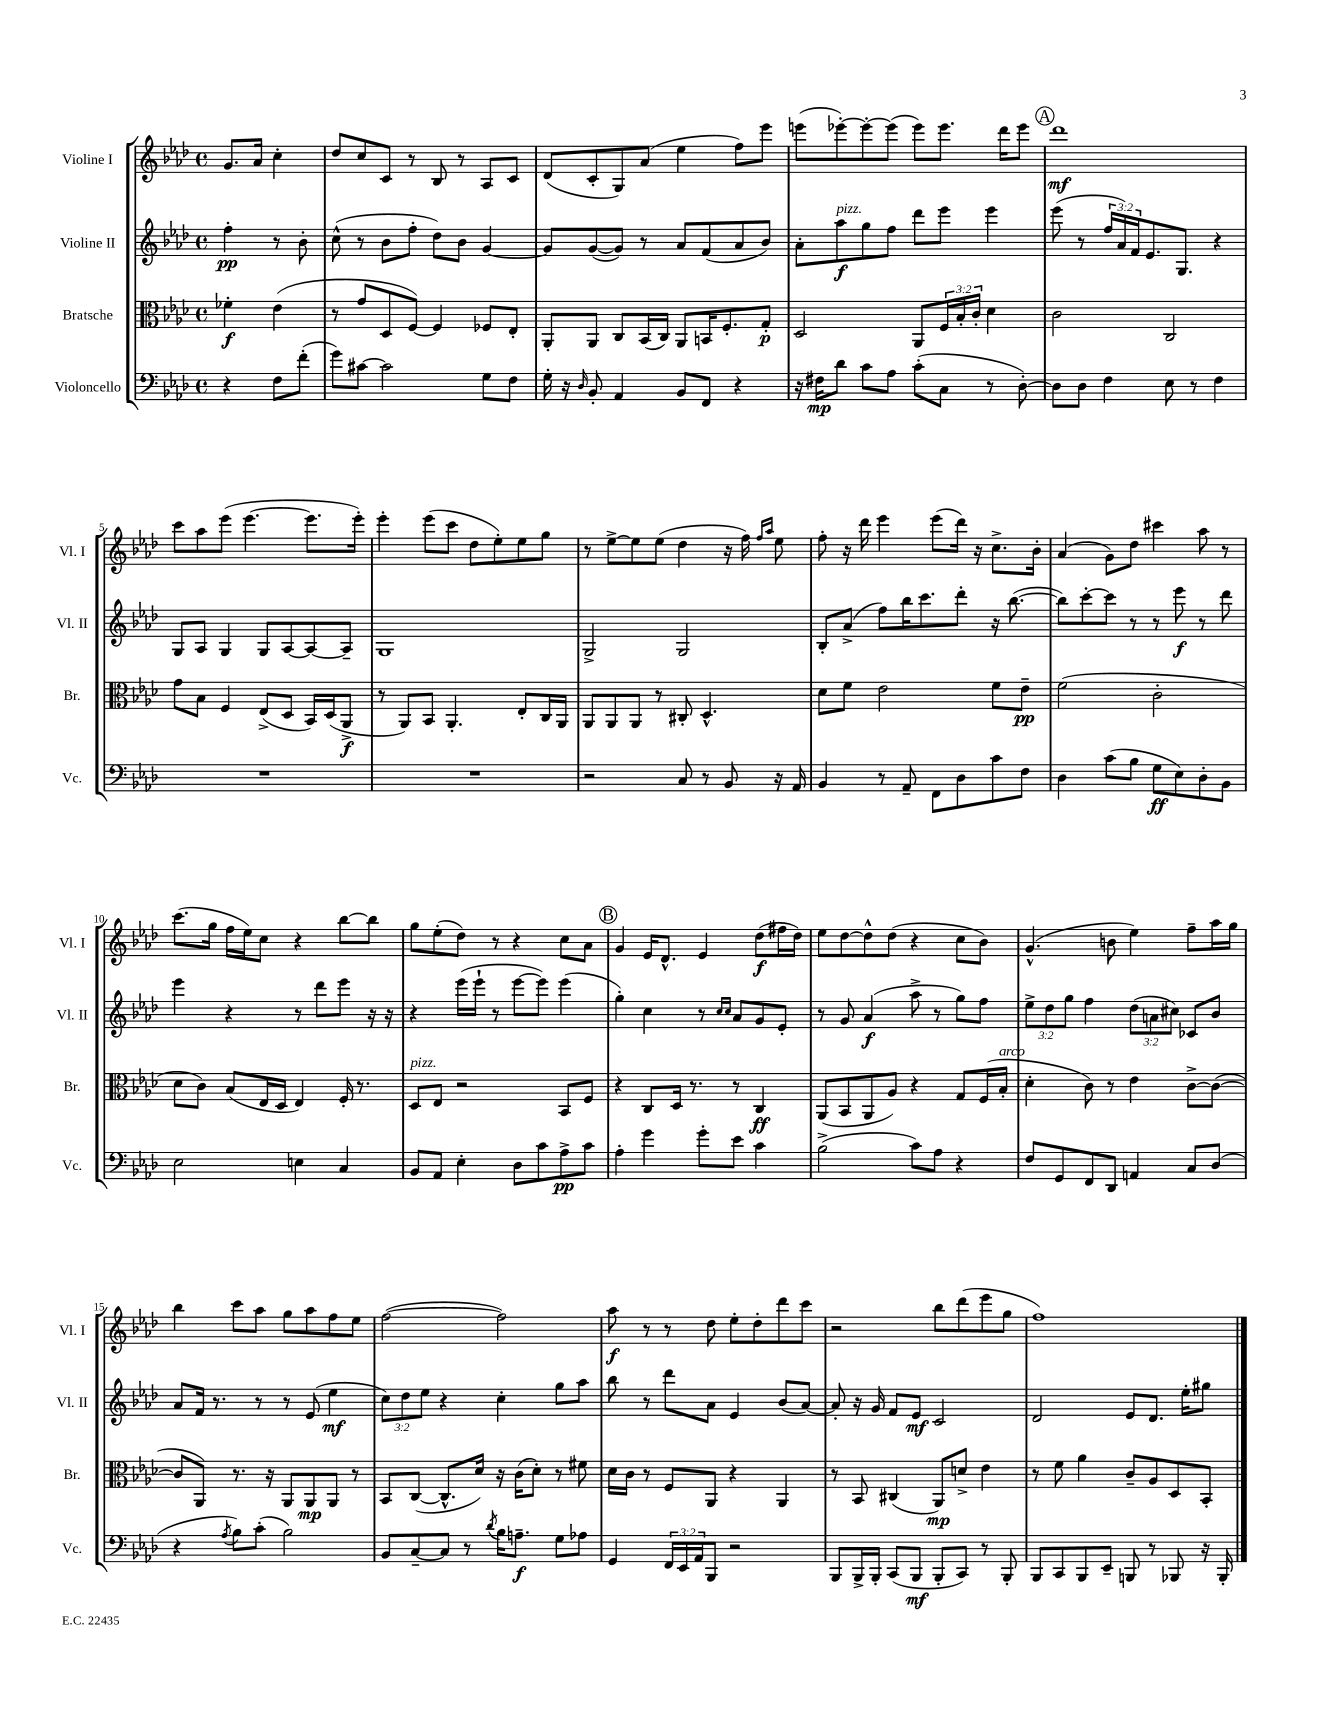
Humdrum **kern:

**kern	**kern	**kern	**kern
*staff4	*staff3	*staff2	*staff1
*clefF4	*clefC3	*clefG2	*clefG2
*k[b-e-a-d-]	*k[b-e-a-d-]	*k[b-e-a-d-]	*k[b-e-a-d-]
*M4/4	*M4/4	*M4/4	*M4/4
*met(c)	*met(c)	*met(c)	*met(c)
4r	4f-'	4ff'	8.g
.	.	.	16a-
8F	(4e-	8r	4cc'
(8f'	.	8b-'	.
=	=	=	=
8g)	8r	(8cc^^	8dd-
[8c#	8g	8r	8cc
2c#]	8D-	8b-	8c
.	[8F)	8ff'	8r
.	4F]	8dd-)	8B-
.	.	8b-	8r
8G	8F-	[4g	8A-
8F	8E-'	.	8c
=	=	=	=
16G'	8AA-'	8g]	(8d-
16r	.	.	.
16qqD-	.	.	.
8BB-'	8AA-	([8g	8c'
4AA-	8C	8g])	8G)
.	(16BB-	8r	(8a-
.	16C)	.	.
8BB-	8AA-	8a-	4ee-
8FF	16BB	(8f	.
.	8.F'	.	.
4r	.	8a-	8ff)
.	8G'	8b-)	8eee-
=	=	=	=
16r	2D-	8a-'	(8eee
16F#	.	.	.
8d-	.	8aa-	[8eee-')
8c	.	8gg	8eee-'_
8A-	.	8ff	(8eee-]
(8c'	8AA-	8ddd-	8eee-)
8C	24F	8eee-	8.eee-
.	24B-'	.	.
.	24c'	.	.
8r	4d-	4eee-	.
.	.	.	16ddd-
[8D-')	.	.	8eee-
=	=	=	=
8D-]	2c	(8eee-	1ddd-
8D-	.	8r	.
4F	.	24ff	.
.	.	24a-)	.
.	.	24f	.
.	.	8.e-	.
8E-	2C	.	.
.	.	8.G	.
8r	.	.	.
4F	.	4r	.
=	=	=	=
1r	8g	8G	8ccc
.	8B-	8A-	8aa-
.	4F	4G	(8eee-
.	.	.	[4.eee-
.	(8E-^	8G	.
.	8D-	[8A-	.
.	16BB-)	8A-_	8.eee-]
.	(16D-	.	.
.	8AA-^	8A-~]	.
.	.	.	16eee-')
=	=	=	=
1r	8r	1G	4eee-'
.	8AA-)	.	.
.	8BB-	.	(8eee-
.	4.AA-'	.	8ccc
.	.	.	8dd-
.	.	.	8ee-')
.	8E-'	.	8ee-
.	16C	.	8gg
.	16AA-	.	.
=	=	=	=
2r	8AA-	2G^	8r
.	8AA-	.	[8ee-^
.	8AA-	.	8ee-]
.	8r	.	(8ee-
8C	8C#'	2G	4dd-
8r	4.D-^^	.	.
8BB-	.	.	16r
.	.	.	16ff)
.	.	.	16qqff
.	.	.	16qqaa-
16r	.	.	8ee-
16AA-	.	.	.
=	=	=	=
4BB-	8d-	8B-'	8ff'
.	8f	(8a-^	16r
.	.	.	16ddd-
8r	2e-	8ff)	4eee-
8AA-~	.	16bb-	.
.	.	8.ccc	.
8FF	.	.	(8eee-
8D-	.	8ddd-'	16ddd-)
.	.	.	16r
8c	8f	16r	8.cc^
.	.	([8.bb-	.
8F	8e-~	.	.
.	.	.	16b-'
=	=	=	=
4D-	(2f	8bb-])	(4a-
.	.	[8ccc'	.
(8c	.	8ccc]	8g)
8B-	.	8r	8dd-
8G	2c'	8r	4ccc#
8E-)	.	8eee-	.
8D-'	.	8r	8aa-
8BB-	.	8ddd-	8r
=	=	=	=
2E-	8d-	4eee-	(8.ccc
.	8c)	.	.
.	.	.	16gg
.	(8B-	4r	16ff
.	.	.	16ee-)
.	16E-	.	8cc
.	16D-	.	.
4E	4E-)	8r	4r
.	.	8ddd-	.
4C	16F'	8eee-	[8bb-
.	8.r	.	.
.	.	16r	8bb-]
.	.	16r	.
=	=	=	=
8BB-	8D-	4r	8gg
8AA-	8E-	.	(8ee-'
4E-'	2r	(16eee-	8dd-)
.	.	16eee-`	.
.	.	8r	8r
8D-	.	[8eee-	4r
8c	.	8eee-])	.
8A-^	8BB-	(4eee-	8cc
8c	8F	.	8a-
=	=	=	=
4A-'	4r	4gg')	4g
4g	8C	4cc	16e-
.	.	.	8.d-^^
.	16D-	.	.
.	8.r	.	.
8g'	.	8r	4e-
.	.	16qqcc	.
.	.	16qqcc	.
8e-	8r	8a-	.
4c	4C	8g	(8dd-
.	.	8e-'	16ff#
.	.	.	16dd-)
=	=	=	=
(2B-^	(8AA-	8r	8ee-
.	8BB-	8g	[8dd-
.	8AA-	(4a-	8dd-^^]
.	8A-)	.	(8dd-
8c)	4r	8aa-^	4r
8A-	.	8r	.
4r	8G	8gg)	8cc
.	(16F	8ff	8b-)
.	16B-'	.	.
=	=	=	=
8F	4d-'	12ee-^	(4.g^^
.	.	12dd-	.
8GG	.	.	.
.	.	12gg	.
8FF	8c)	4ff	.
8DD-	8r	.	8b
4AA	4e-	(12dd-	4ee-)
.	.	12a	.
.	.	12cc#)	.
8C	[8c^	8c-	8ff~
(8D-	(8c_	8b-	16aa-
.	.	.	16gg
=	=	=	=
4r	8c]	8a-	4bb-
.	8AA-)	16f	.
.	.	8.r	.
8qA-	.	.	.
8B-)	8.r	.	8ccc
(8c'	.	8r	8aa-
.	16r	.	.
2B-)	8AA-	8r	8gg
.	8AA-	(8e-	8aa-
.	8AA-	4ee-	8ff
.	8r	.	8ee-
=	=	=	=
8BB-	8BB-	12cc)	([2ff
.	.	12dd-	.
[8C~	([8C	.	.
.	.	12ee-	.
8C]	8.C^^]	4r	.
8r	.	.	.
.	16d-)	.	.
8qd-	.	.	.
16B-	16r	4cc'	2ff])
8.A~	(16c	.	.
.	8d-')	.	.
8G	8r	8gg	.
8A-	8f#	8aa-	.
=	=	=	=
4GG	16d-	8bb-	8aa-
.	16c	.	.
.	8r	8r	8r
24FF	8F	8ddd-	8r
24EE-	.	.	.
24AA-	.	.	.
8BBB-	8AA-	8a-	8dd-
2r	4r	4e-	8ee-'
.	.	.	8dd-'
.	4AA-	(8b-	8ddd-
.	.	[8a-)	8ccc
=	=	=	=
8BBB-	8r	8a-']	2r
16BBB-^	8BB-	16r	.
16BBB-'	.	16g	.
(8CC	(4C#	8f	.
8BBB-	.	8e-	.
8BBB-'	8AA-)	2c	8bb-
8CC)	8d^	.	(8ddd-
8r	4e-	.	8eee-
8BBB-'	.	.	8gg
=	=	=	=
8BBB-	8r	2d-	1ff)
8CC	8f	.	.
8BBB-	4a-	.	.
8EE-~	.	.	.
8BBB	8c~	8e-	.
8r	8A-	8.d-	.
8BBB-	8D-	.	.
.	.	16ee-'	.
16r	8BB-'	8gg#	.
16BBB-'	.	.	.
==	==	==	==
*-	*-	*-	*-
